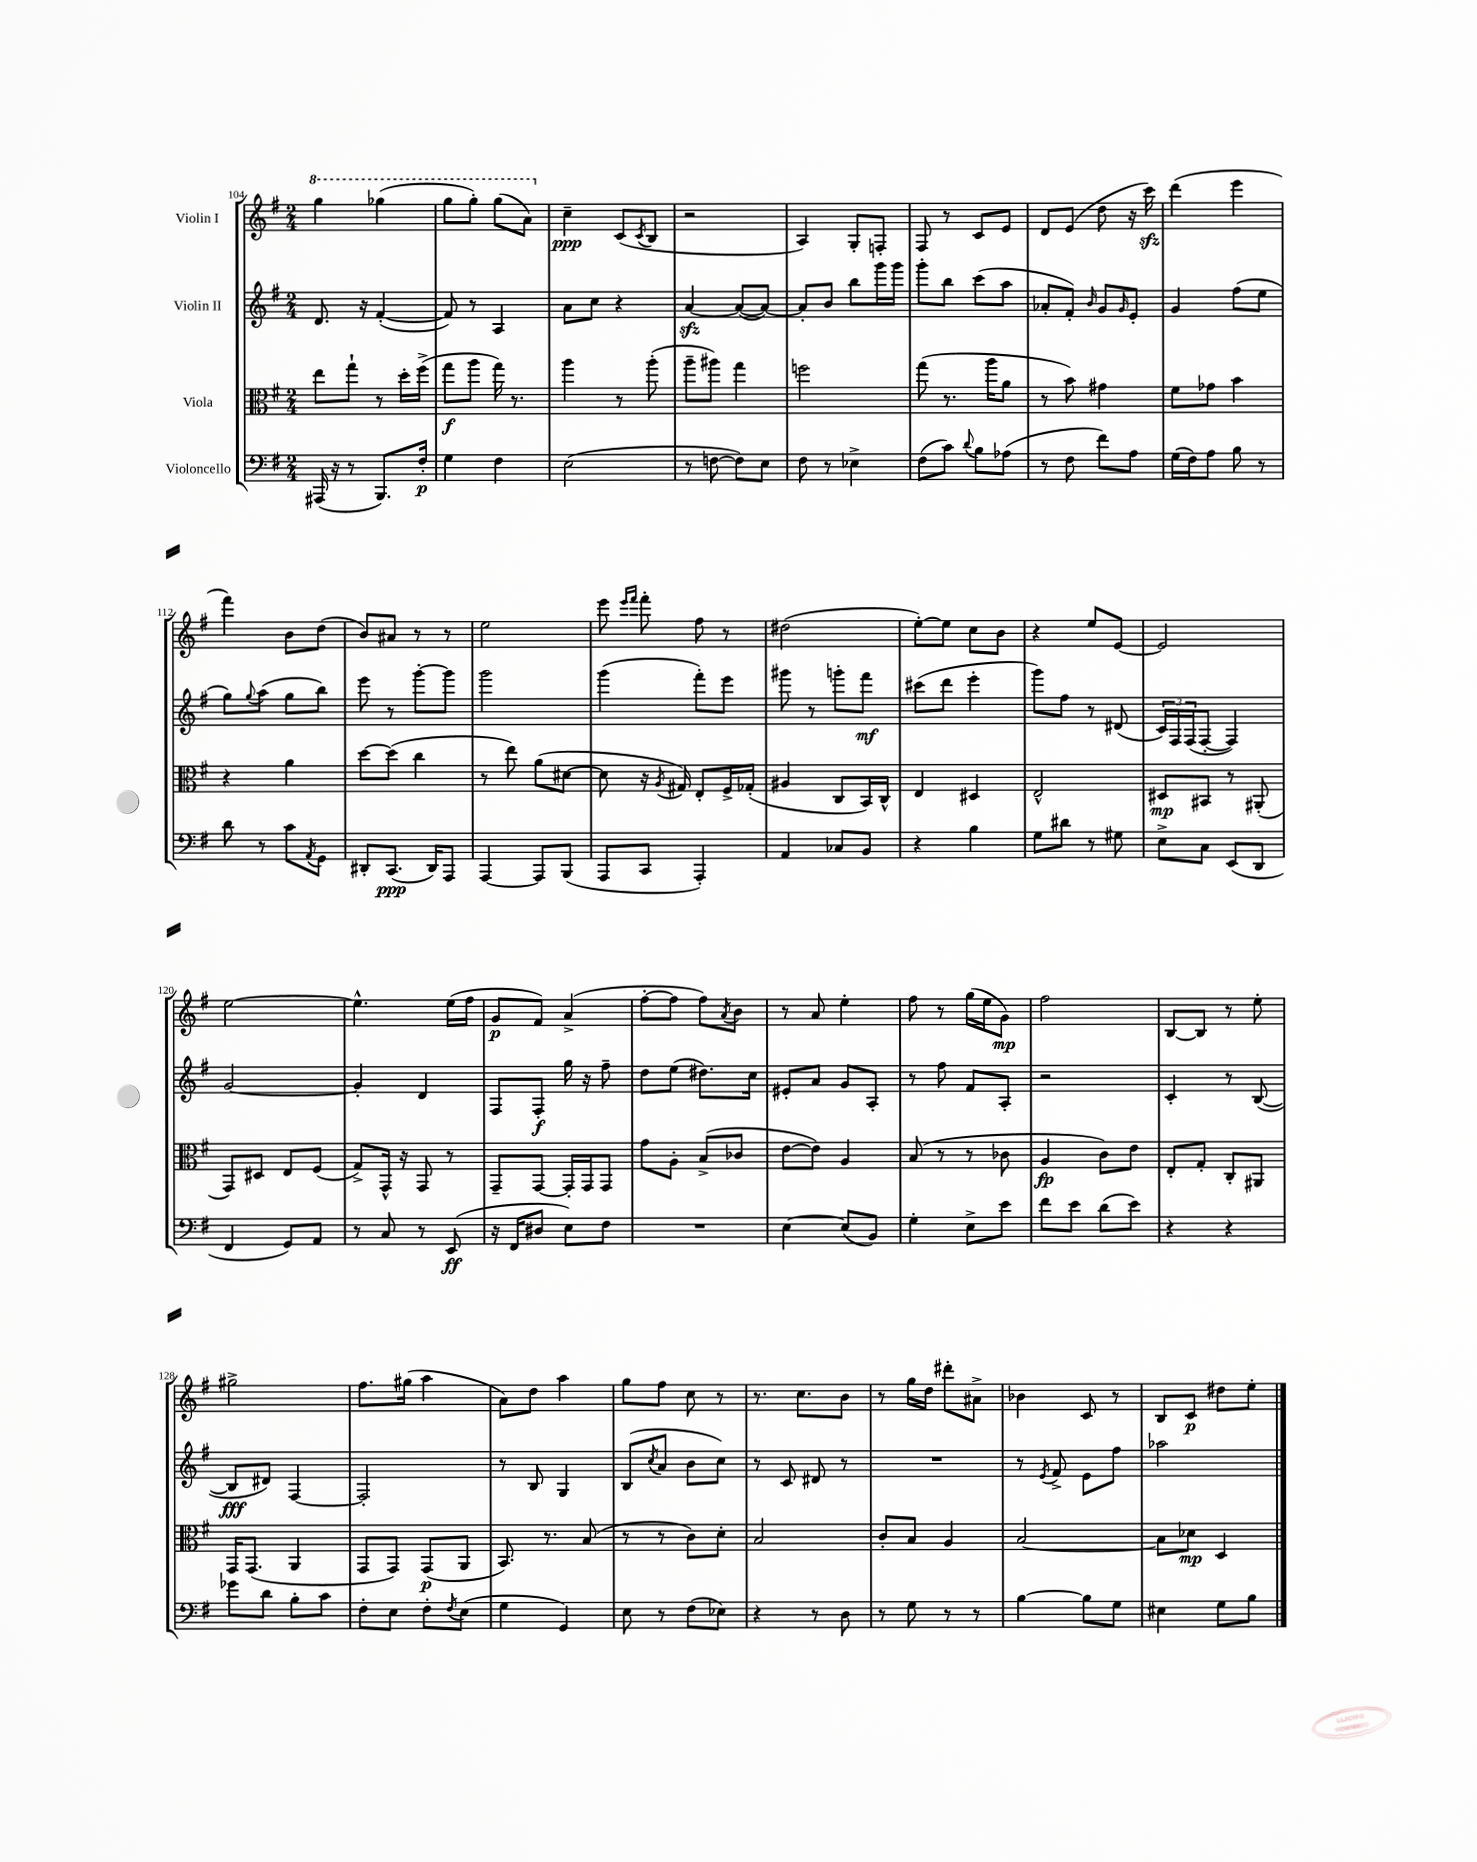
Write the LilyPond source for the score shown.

<<
\new StaffGroup <<
\new Staff = "s0" \with { instrumentName = "Violin I" } {
    \clef treble \key g \major \numericTimeSignature \time 2/4
    \ottava #1 g'''4 ges'''4( |
    g'''8 g'''8-.) g'''8( a''8) \ottava #0 |
    c''4--\ppp c'8( \acciaccatura { c'8 } b8 |
    r2 |
    a4) g8-. f8-. |
    fis8 r8 c'8 e'8 |
    d'8 e'8( d''8 r16 c'''16\sfz) |
    d'''4( e'''4 |
    fis'''4) b'8 d''8( |
    b'8) ais'8 r8 r8 |
    e''2 |
    e'''8 \grace { e'''16 fis'''16 } fis'''8-. fis''8 r8 |
    dis''2( |
    e''8~-.) e''8 c''8 b'8 |
    r4 e''8 e'8~ |
    e'2 |
    e''2~ |
    e''4.-^ e''16( fis''16 |
    g'8\p fis'8) a'4->( |
    fis''8~-. fis''8 fis''8) \acciaccatura { a'8 } b'8 |
    r8 a'8 e''4-. |
    fis''8 r8 g''16( e''16 g'8\mp) |
    fis''2 |
    b8~ b8 r8 e''8-. |
    gis''2-> |
    fis''8. gis''16( a''4 |
    a'8) d''8 a''4 |
    g''8 fis''8 c''8 r8 |
    r8. c''8. b'8 |
    r8 g''16 d''16 dis'''8-. ais'8-> |
    bes'4 c'8 r8 |
    b8 c'8\p dis''8 e''8-. \bar "|." |
}
\new Staff = "s1" \with { instrumentName = "Violin II" } {
    \clef treble \key g \major \numericTimeSignature \time 2/4
    d'8. r16 fis'4~-.( |
    fis'8) r8 a4 |
    a'8 c''8 r4 |
    a'4~\sfz a'8~( a'8~) |
    a'8-. b'8 b''8 g'''16 g'''16 |
    g'''8-. b''8 c'''8( a''8 |
    aes'8-. fis'8-.) \grace { b'16 } g'8 \grace { g'16 } e'8-. |
    g'4 fis''8( e''8 |
    g''8) \appoggiatura { g''8 } a''8( g''8 b''8) |
    e'''8 r8 g'''8~-. g'''8 |
    g'''2 |
    g'''4( fis'''8-.) e'''8 |
    gis'''8 r8 g'''8-. fis'''8\mf |
    cis'''8( d'''8 e'''4-. |
    g'''8) fis''8 r8 dis'8( |
    \tuplet 3/2 { c'16) fis16 fis16( } fis8~-. fis4) |
    g'2~ |
    g'4-. d'4 |
    fis8 fis8-.\f g''16 r16 fis''8-- |
    d''8 e''8( dis''8.) c''16 |
    eis'8-. a'8 g'8 a8-. |
    r8 fis''8 fis'8 a8-. |
    r2 |
    c'4-. r8 b8~( |
    b8\fff dis'8) fis4~ |
    fis2-. |
    r8 b8 g4 |
    b8( \acciaccatura { c''8 } a'8 b'8 c''8) |
    r8 c'8 dis'8 r8 |
    R2 |
    r8 \acciaccatura { e'8 } fis'8-> e'8 fis''8 |
    aes''2 \bar "|." |
}
\new Staff = "s2" \with { instrumentName = "Viola" } {
    \clef alto \key g \major \numericTimeSignature \time 2/4
    e''8 g''8-! r8 d''16-. fis''16->( |
    g''8\f a''8 g''16) r8. |
    a''4 r8 a''8-.( |
    a''8-- ais''8) g''4 |
    f''2 |
    g''8( r8. a''16 a'8 |
    r8 b'8) gis'4 |
    fis'8 ges'8 b'4 |
    r4 a'4 |
    d''8~ d''8( c''4 |
    r8 e''8) a'8( dis'8~ |
    dis'8 r16 \acciaccatura { a8 } gis16) e8-. fis16-> ges16-.( |
    ais4 c8 b,16) c16-^ |
    e4 dis4 |
    e2-^ |
    dis8\mp bis,8 r8 ais,8-.( |
    g,8) dis8 e8 fis8( |
    g8->) g,16-^ r16 g,8 r8 |
    g,8-- g,8~ g,16-. g,16 g,8 |
    g'8 a8-. b8->( ces'8 |
    e'8~ e'8) a4 |
    b8( r8 r8 ces'8 |
    a4\fp c'8) e'8 |
    e8-. g8-. c8-. ais,8 |
    g,16 g,8.( a,4 |
    g,8 g,8) g,8\p( a,8 |
    b,8.) r8. b8( |
    r8 r8 c'8) d'8-. |
    b2 |
    c'8-. b8 a4 |
    b2~ |
    b8 des'8\mp d4 \bar "|." |
}
\new Staff = "s3" \with { instrumentName = "Violoncello" } {
    \clef bass \key g \major \numericTimeSignature \time 2/4
    ais,,16( r16 r8 b,,8.) fis16-.\p |
    g4 fis4 |
    e2( |
    r8 f8~ f8) e8 |
    fis8 r8 ees4-> |
    fis8( c'8) \appoggiatura { d'8 } b8 aes8( |
    r8 fis8 fis'8) a8 |
    g16( fis16) a8 b8 r8 |
    d'8 r8 c'8 \acciaccatura { a,8 } g,8 |
    dis,8-. c,8.\ppp( dis,16) a,,8 |
    a,,4~ a,,8 b,,8( |
    a,,8 c,8 a,,4-.) |
    a,4 ces8 b,8 |
    r4 b4 |
    g8 dis'8 r8 gis8 |
    e8-> c8 e,8( d,8 |
    fis,4 g,8) a,8 |
    r8 c8 r8 e,8\ff( |
    r16 fis,16 dis8 e8) fis8 |
    R2 |
    e4~ e8( b,8) |
    g4-. e8-> e'8 |
    fis'8 e'8 d'8( e'8) |
    r4 r4 |
    ges'8 d'8 b8-. c'8 |
    fis8-. e8 fis8-. \acciaccatura { fis8 } e8( |
    g4 g,4) |
    e8 r8 fis8( ees8) |
    r4 r8 d8 |
    r8 g8 r8 r8 |
    b4~ b8 g8 |
    eis4 g8 b8 \bar "|." |
}
>>
>>
\layout { \context { \Score currentBarNumber = #104 } }
